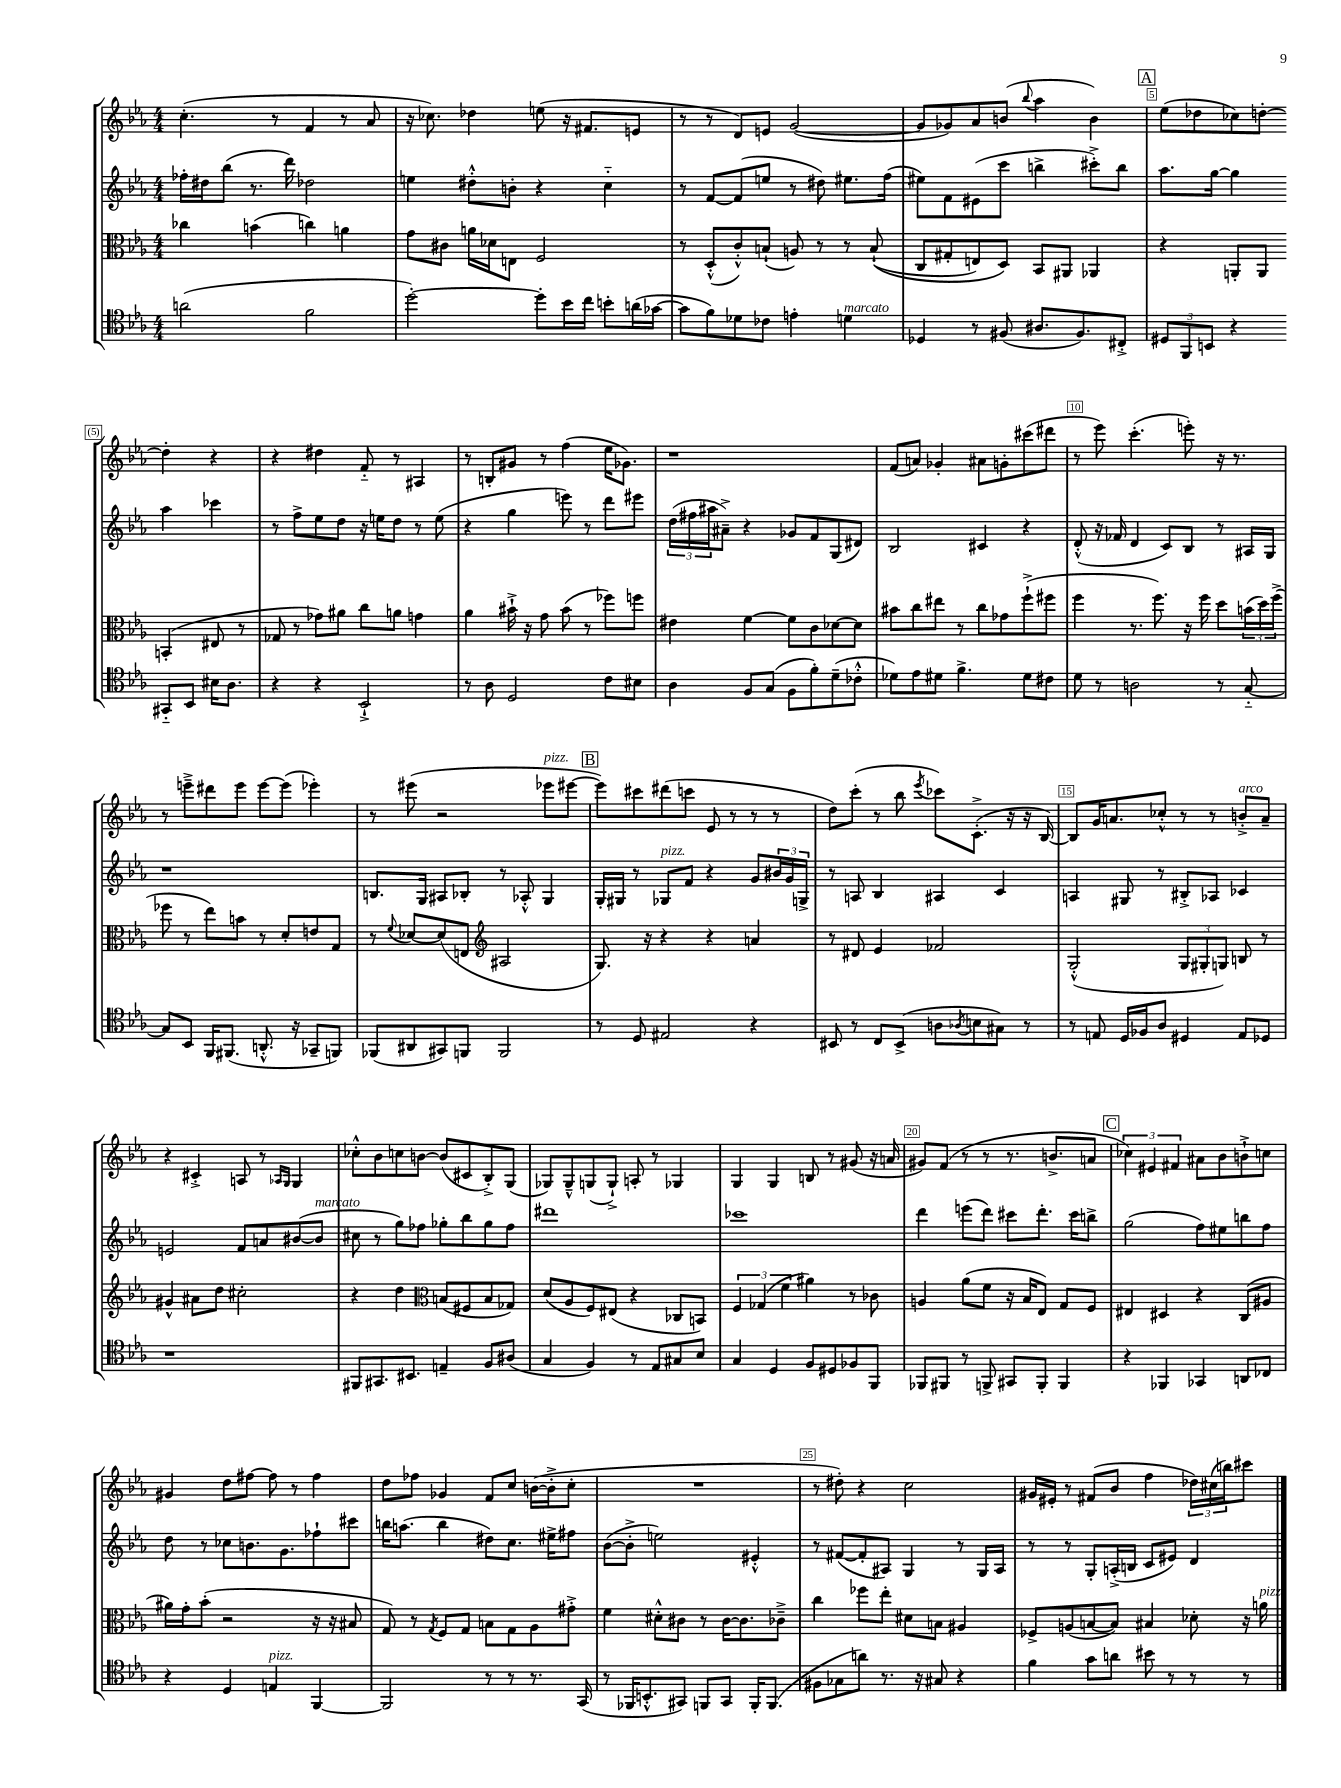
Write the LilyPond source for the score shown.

<<
\new StaffGroup <<
\new Staff = "s0" {
    \clef treble \key ees \major \numericTimeSignature \time 4/4
    c''4.-.( r8 f'4 r8 aes'8 |
    r16 ces''8.) des''4 e''8( r16 fis'8. e'8 |
    r8 r8 d'8) e'8 g'2~( |
    g'8 ges'8) aes'8 b'8( \appoggiatura { bes''8 } aes''4 b'4) |
    \mark \markup { \box "A" } ees''8( des''8 ces''8) d''8~-. d''4-. r4 |
    r4 dis''4 f'8-_ r8 ais4 |
    r8 b8-. gis'8 r8 f''4( ees''16 ges'8.) |
    r1 |
    f'8( a'8) ges'4-. ais'8 g'8-. cis'''8( dis'''8 |
    r8 ees'''8) c'''4.-.( e'''8-.) r16 r8. |
    r8 e'''8---> dis'''8 e'''8 e'''8~ e'''8( ees'''4-.) |
    r8 eis'''8( r2 ees'''8^\markup { \italic "pizz." } eis'''8~ |
    \mark \markup { \box "B" } eis'''8) cis'''8 dis'''8( c'''8 ees'8 r8 r8 r8 |
    d''8) c'''8-.( r8 bes''8 \acciaccatura { ees'''8 } ces'''8) c'8.-.->( r16 r16 bes16~) |
    bes8 g'16 a'8. ces''8-.-^ r8 r8 b'8-.->^\markup { \italic "arco" } a'8-- |
    r4 cis'4-.-> a8 r8 \grace { aes16 g16 } g4 |
    ces''8-.-^ bes'8 c''8 b'8~ b'8( cis'8 bes8-.->) g8( |
    ges8) ges8---^ g8( g8-!->) a8-. r8 ges4 |
    g4 g4 b8 r8 gis'8( r16 a'16 |
    gis'8) f'8( r8 r8 r8. b'8.-> a'8 |
    \mark \markup { \box "C" } \tuplet 3/2 { ces''4) eis'4 fis'4 } ais'8 bes'8 b'8-!-> c''8 |
    gis'4 d''8 fis''8~ fis''8 r8 fis''4 |
    d''8 fes''8 ges'4 f'8 c''8 b'16~( b'16-.-> c''8-. |
    R1 |
    r8 dis''8-.) r4 c''2 |
    gis'16 eis'16-. r8 fis'8( bes'8 f''4 \tuplet 3/2 { des''16) cis''16( b''16) } cis'''8 \bar "|." |
}
\new Staff = "s1" {
    \clef treble \key ees \major \numericTimeSignature \time 4/4
    fes''16-. dis''16 bes''8( r8. d'''16) des''2 |
    e''4 dis''8-.-^ b'8-. r4 c''4-_ |
    r8 f'8~ f'8( e''8 r8 dis''8) eis''8. f''16( |
    eis''8) f'8 eis'8( c'''8 b''4-> cis'''8-.->) b''8 |
    \mark \markup { \box "A" } aes''8. g''16~ g''4 aes''4 ces'''4 |
    r8 f''8-> ees''8 d''8 r16 e''16 d''8 r8 e''8( |
    r4 g''4 e'''8) r8 d'''8 eis'''8 |
    \tuplet 3/2 { d''16( fis''16 ais''16 } ais'8--->) r4 ges'8 f'8 g8( dis'8) |
    bes2 cis'4 r4 |
    d'8-.-^( r16 fes'16 d'4 c'8) bes8 r8 ais16 g16 |
    r1 |
    b8. g16 ais8 bes8-. r8 aes8-.-^ g4 |
    \mark \markup { \box "B" } g16-. gis16 r8 ges8^\markup { \italic "pizz." } f'8 r4 g'8 \tuplet 3/2 { bis'16 g'16 g16-> } |
    r8 a8 bes4 ais4 c'4 |
    a4 gis8 r8 bis8-.-> aes8 ces'4 |
    e'2 f'8 a'8 bis'8~( bis'8^\markup { \italic "marcato" } |
    cis''8 r8 g''8) fes''8 ges''8-. bes''8 ges''8 fes''8 |
    dis'''1 |
    ces'''1 |
    d'''4 e'''8( d'''8) cis'''8 d'''8.-. cis'''16 b''8-> |
    \mark \markup { \box "C" } g''2( f''8) eis''8 b''8 f''8 |
    d''8 r8 ces''8 b'8. g'8. fes''8-! cis'''8 |
    b''16 a''8.( b''4 dis''8) c''8. eis''16-> fis''8 |
    bes'8~( bes'8-.-> e''2) eis'4-.-^ |
    r8 fis'8~( fis'8-. ais8) g4 r8 g16 ais16 |
    r8 r8 g8-. a16-.->( b16 c'8 eis'8) d'4 \bar "|." |
}
\new Staff = "s2" {
    \clef alto \key ees \major \numericTimeSignature \time 4/4
    ces''4 b'4( c''4) a'4 |
    g'8 cis'8 a'16 des'16 e8 f2 |
    r8 d8-.-^( c'8-.-^) b8-!( a8) r8 r8 b8-!(\( |
    c8 gis8-. e8) d8\) bes,8 ais,8 aes,4 |
    \mark \markup { \box "A" } r4 a,8-. a,8 b,4-.( eis8 r8 |
    ges8 r8 ges'8) ais'8 c''8 a'8 g'4 |
    aes'4 bis'16-!-> r16 g'8 bis'8( r8 fes''8) f''8 |
    eis'4 f'4~ f'8 c'8 des'8~ des'8 |
    bis'8 c''8 eis''8 r8 c''8 ges'8 f''8-!->( fis''8 |
    f''4 r8. f''8.) r16 f''16 d''8 \tuplet 3/2 { b'16( d''16) f''16->( } |
    fes''8 r8 ees''8) b'8 r8 d'8-. e'8 g8 |
    r8 \appoggiatura { f'8 } des'8~ des'8( e8 \clef treble ais2 |
    \mark \markup { \box "B" } g8.) r16 r4 r4 a'4 |
    r8 dis'8 ees'4 fes'2 |
    g2-.-^( \tuplet 3/2 { g8 gis8-. g8) } b8 r8 |
    gis'4-^ ais'8 d''8 cis''2-. |
    r4 d''4 \clef alto b8( fis8 b8 ges8) |
    d'8( aes8 f8) eis8( r4 ces8 b,8) |
    \tuplet 3/2 { f4 ges4( f'4 } ais'4) r8 ces'8 |
    a4 aes'8( f'8 r16 bes16 ees8) g8 f8 |
    \mark \markup { \box "C" } eis4 dis4 r4 c8( ais8 |
    ais'16) g'16-. bes'8-.( r2 r16 r16 bis8 |
    g8) r8 \acciaccatura { g8 } f8 g8 b8 g8 aes8 gis'8-.-> |
    f'4 dis'8-.-^ cis'8 r8 cis'16~ cis'8. ces'8---> |
    c''4 fes''8 ees''8-. dis'8 b8 ais4 |
    fes8-> a8( b8~ b8) bis4 des'8-. r16 a'16^\markup { \italic "pizz." } \bar "|." |
}
\new Staff = "s3" {
    \clef tenor \key ees \major \numericTimeSignature \time 4/4
    a'2( f'2 |
    d''2~-.) d''8-. bes'16 c''16 b'8-. a'16( ges'16~ |
    ges'8 f'8) des'8 ces'8 e'4-. d'4^\markup { \italic "marcato" } |
    des4 r8 fis8( ais8. fis8.) cis8-.-> |
    \mark \markup { \box "A" } \tuplet 3/2 { dis8 f,8 b,8 } r4 gis,8-_ b,8 bis16 aes8. |
    r4 r4 bes,2-!-> |
    r8 aes8 d2 c'8 bis8 |
    aes4 f8 g8( f8 f'8-.) d'8--( ces'8-.-^ |
    des'8) ees'8 dis'8 f'4.-> dis'8 cis'8 |
    d'8 r8 a2 r8 g8~-_ |
    g8 bes,8 f,16 fis,8.( a,8.-.-^ r16 ges,8-- f,8) |
    fes,8( ais,8 gis,8) f,8 f,2 |
    \mark \markup { \box "B" } r8 d8 eis2 r4 |
    bis,8 r8 c8 bis,8->( a8 \acciaccatura { aes8 } b8 gis8) r8 |
    r8 e8 d16 fes16 aes8 dis4 e8 des8 |
    r1 |
    fis,8 gis,8. bis,8. e4-- f8 ais8( |
    g4 f4) r8 ees8 gis8 bes8 |
    g4 d4 f8 dis8 fes8 f,8 |
    fes,8 fis,8 r8 f,8-> gis,8 f,8-. f,4 |
    \mark \markup { \box "C" } r4 fes,4 ges,4 a,8 ces8 |
    r4 d4 e4^\markup { \italic "pizz." } f,4~ |
    f,2 r8 r8 r8. g,16( |
    r8 fes,16 b,8.-.-^ gis,8) f,8 gis,8 f,16-. f,8.( |
    fis8 ges8 a'8) r8. r16 gis8 r4 |
    f'4 g'8 a'8 bis'8 r8 r8 r8 \bar "|." |
}
>>
>>
\layout { \context { \Score \override BarNumber.break-visibility = ##(#f #t #t) barNumberVisibility = #(every-nth-bar-number-visible 5) \override BarNumber.stencil = #(make-stencil-boxer 0.1 0.3 ly:text-interface::print) } }
